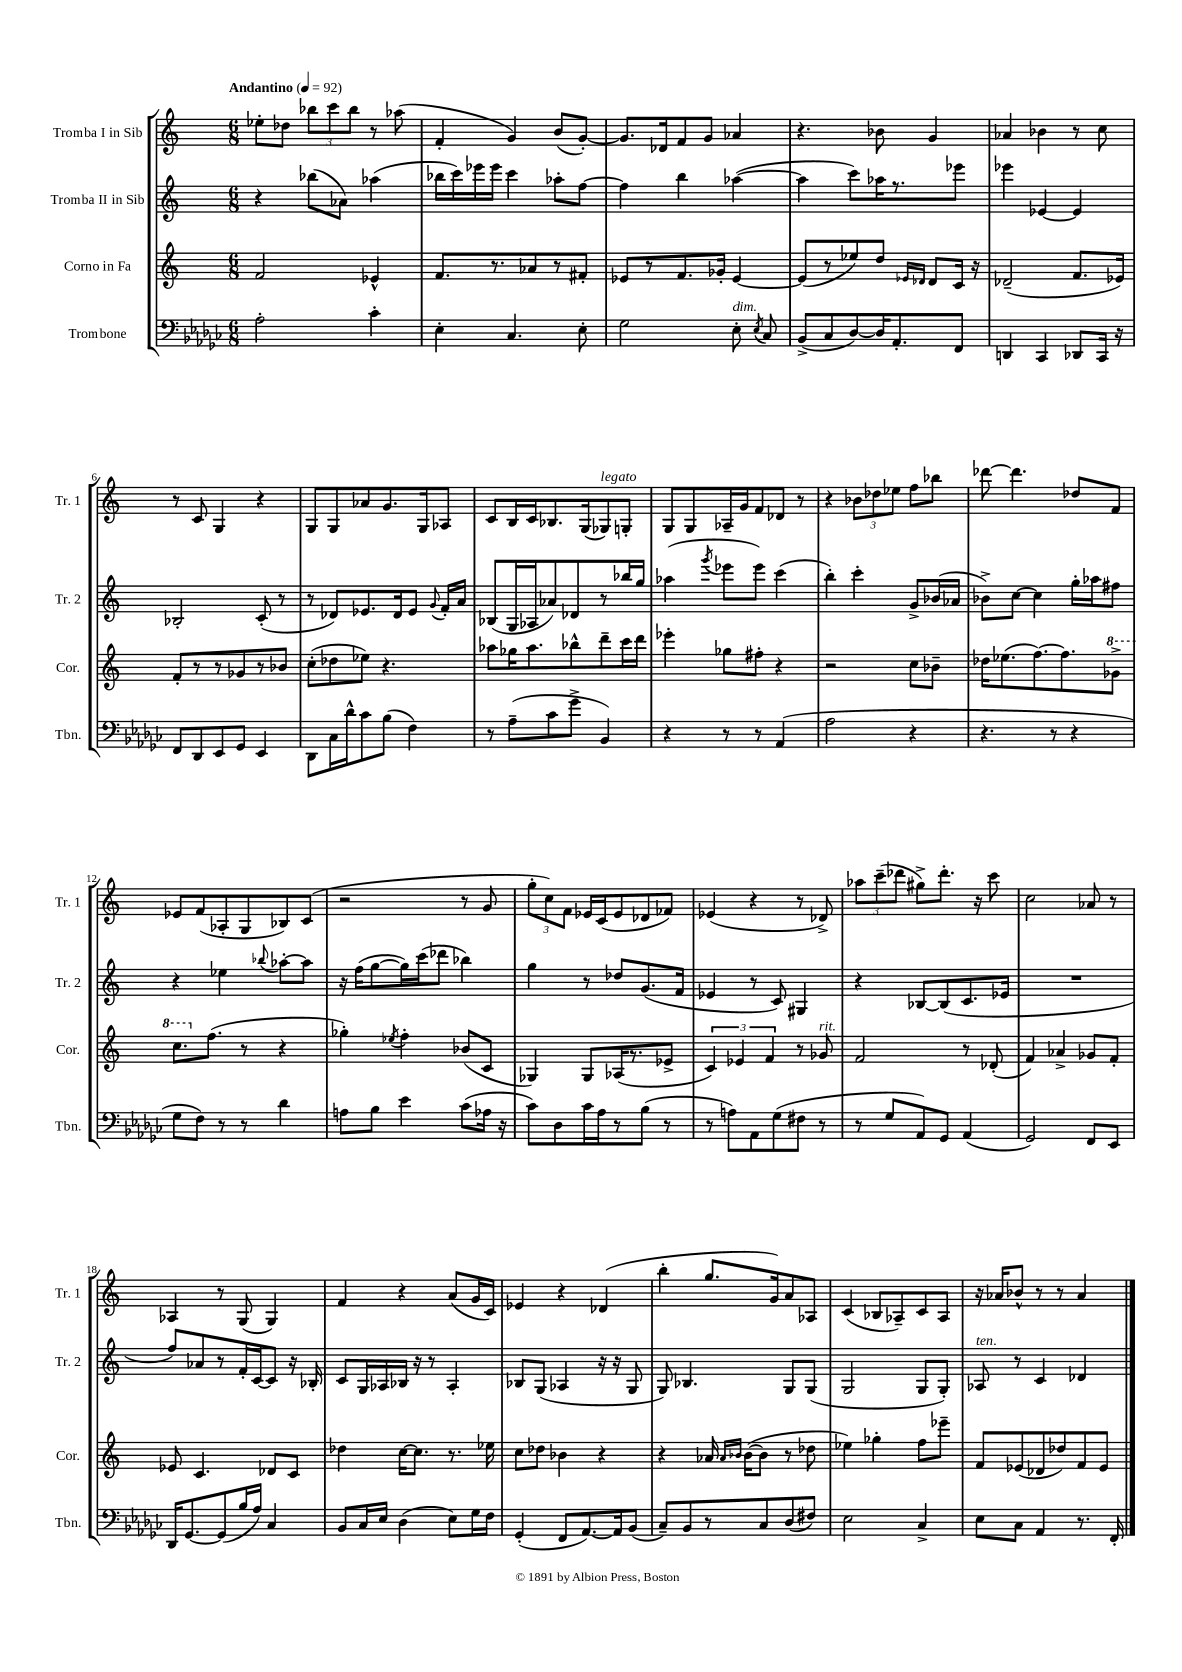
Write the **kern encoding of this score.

**kern	**kern	**kern	**kern
*part4	*part3	*part2	*part1
*staff4	*staff3	*staff2	*staff1
*I"Trombone	*I"Corno in Fa	*I"Tromba II in Sib	*I"Tromba I in Sib
*I'Tbn.	*I'Cor.	*I'Tr. 2	*I'Tr. 1
*clefF4	*clefG2	*clefG2	*clefG2
*k[b-e-a-d-g-c-]	*k[]	*k[]	*k[]
*M6/8	*M6/8	*M6/8	*M6/8
*MM92	*MM92	*MM92	*MM92
=1	=1	=1	=1
!	!	!	!LO:TX:a:B:t=Andantino
2A-'\	2f/	4r	8ee-X'\L
.	.	.	8dd-X\J
.	.	(8bb-X\L	12bb-X\L
.	.	.	12ccc\
.	.	8a-X\J)	.
.	.	.	12bb-\J
4c-'\	4e-X^^/	(4aa-X\	8r
.	.	.	(8aa-X\
=2	=2	=2	=2
4E-'\	8.f/L	16bb-X\LL	4f'/
.	.	16ccc\)	.
.	.	16eee-X\	.
.	8.r	16eee-\JJ	.
4.C-/	.	4ccc\	4g/)
.	8a-X/	.	.
.	8r	8aa-X'\L	(8b/L
8E-'\	8f#X'/J	[8ff\J	[8g'/J)
=3	=3	=3	=3
2G-\	8e-X/L	4ff\]	8.g/L]
.	8r	.	.
.	.	.	16d-X/k
.	8.f/	4bb\	8f/
.	.	.	8g/J
.	16g-X'/Jk	.	.
!LO:TX:a:i:t=dim.	!	!	!
8E-'\	[4e-/	([4aa-X\	4a-X/
8qE-/	.	.	.
8C-/	.	.	.
=4	=4	=4	=4
(8BB-^/L	(8e-/L]	4aa-\]	4.r
8C-/	8r	.	.
[8D-/)	8ee-X/)	8ccc\L)	.
16D-/K]	8dd/J	16aa-X\K	8b-X\
8.AA-'/	.	8.r	.
.	16qqe-X/LL	.	.
.	16qqd-X/JJ	.	.
.	8d-/L	.	4g/
8FF/J	16c/Jk	8eee-X\J	.
.	16r	.	.
=5	=5	=5	=5
4DDn/	(2d-X~/	4eee-X\	4a-X/
4CC-/	.	[4e-X/	4b-X\
8DD-X/L	8.f/L	4e-/]	8r
16CC-/Jk	.	.	8cc\
16r	16e-X/Jk)	.	.
!!LO:LB:g=z
=6	=6	=6	=6
8FF/L	8f'/L	2B-X'/	8r
8DD-/	8r	.	8c/
8EE-/	8r	.	4G/
8GG-/J	8g-X/	.	.
4EE-/	8r	(8c'/	4r
.	8b-X/J	8r	.
=7	=7	=7	=7
8DD-\L	(8cc'\L	8r	8G/L
16C-\L	8dd-X\	8d-X/L)	8G/
16d-^^\J	.	.	.
8c-\	8ee-X\J)	8.e-X/	8a-X/
(8B-\J	4.r	.	8.g/
.	.	16d-/k	.
4F\)	.	8e-/J	.
.	.	.	16G/k
.	.	8qqg/	.
.	.	16f'/LL	8A-X/J
.	.	16a/JJ	.
=8	=8	=8	=8
8r	8aa-X\L	(8B-X/L	8c/L
(8A-~\L	16gg-X\K	16G/L	16B/L
.	8.aa-\	16A-X/J	16c/J
8c-\	.	8a-X/)	8.B-X/
8g-^\J	8bb-X^^\	8d-X/	.
.	.	.	(16G/k
!	!	!	!LO:TX:a:i:t=legato
4BB-/)	8ddd~\	8r	8G-X/)
.	16ccc\L	16bb-X/L	8Gn'/J
.	16ddd\JJ	16gg/JJ	.
=9	=9	=9	=9
4r	4eee-X'\	(4aa-X\	8G/L
.	.	.	8G/
.	.	8qggg/	.
8r	8gg-X\L	8eee-X\L	16A-X~/L
.	.	.	16g/J
8r	8ff#X'\J	8eee-\J)	8f/
(4AA-/	4r	(4ccc\	8d-X/J
.	.	.	8r
=10	=10	=10	=10
2A-\	2r	4bb'\)	4r
.	.	4ccc'\	12b-X\L
.	.	.	12dd-X\
.	.	.	12ee-X\J
4r	8cc\L	8g^/L	8ff\L
.	8b-X~\J	(16b-X/L	8bb-X\J
.	.	16a-X/JJ	.
=11	=11	=11	=11
4.r	16dd-X\KL	8b-X^\L)	[8ddd-X\
.	(8.ee-X\	.	.
.	.	[8cc\J	4.ddd-\]
.	[8.ff\)	4cc\]	.
8r	.	.	.
.	8.ff\]	.	.
4r	.	16gg'\LL	8dd-X/L
.	.	16aa-X\J	.
*	*8va	*	*
.	8gg-X^\J	8ff#X\J	8f/J
!!LO:LB:g=z
=12	=12	=12	=12
8G-\L	8.ccc\L	4r	8e-X/L
8F\J)	.	.	(8f/
*	*X8va	*	*
.	(8.ff\J	.	.
8r	.	4ee-X\	8A-X'/
8r	8r	.	8G/
.	.	8qqbb-X/	.
4d-\	4r	[8aa-X'\L	8B-X/)
.	.	8aa-\J]	(8c/J
=13	=13	=13	=13
8An\L	4gg-X'\)	16r	2r
.	.	(16ff\KL	.
8B-\J	.	[8gg\	.
.	8qee-X/	.	.
4e-\	4ff'\	16gg\L])	.
.	.	(16ccc\J	.
.	.	8ddd-X\J	.
(8c-\L	(8b-X/L	4bb-X\)	8r
16A-X\Jk	8c/J	.	8g/
16r	.	.	.
=14	=14	=14	=14
8c-\L)	4G-X/)	4gg\	12gg'\L
.	.	.	12cc\)
8D-\	.	.	.
.	.	.	12f\J
16c-\L	8G-/L	8r	16e-X/LL
16A-\J	.	.	(16c/J
8r	(16A-X/K	8dd-X/L	8e-/
.	8.r	.	.
(8B-\J	.	(8.g/	8d-X/
8r	8e-X^/J	.	8f-X/J)
.	.	16f/Jk	.
=15	=15	=15	=15
8r	6c/)	4e-X/	(4e-X/
8An\L)	.	.	.
.	6e-X/	.	.
8AA-\	.	8r	4r
.	6f/	.	.
(8G-\	.	8c/)	.
8F#X\J	8r	4G#X/	8r
!	!LO:TX:a:i:t=rit.	!	!
8r	8g-X/	.	8d-X^/)
=16	=16	=16	=16
8r	2f/	4r	12aa-X\L
.	.	.	(12ccc~\
8G-/L	.	.	.
.	.	.	12ddd-X\J
8AA-/)	.	[8B-X/L	8gg#X^\L)
8GG-/J	.	(8B-/]	8.ddd-'\J
(4AA-/	8r	8.c/	.
.	.	.	16r
.	(8d-X'/	.	8ccc\
.	.	16e-X/Jk	.
=17	=17	=17	=17
2GG-/)	4f/)	2.r	2cc\
.	4a-X^/	.	.
8FF/L	8g-X/L	.	8a-X/
8EE-/J	8f'/J	.	8r
!!LO:LB:g=z
=18	=18	=18	=18
16DD-/KL	8e-X/	8ff/L)	4A-X/
[8.GG-/	.	.	.
.	4.c/	8a-X/	.
(8GG-/]	.	8r	8r
16B-/L	.	16f'/L	(8G/
16A-/JJ)	.	[16c/J	.
4C-/	8d-X/L	8c/J]	4G/)
.	8c/J	16r	.
.	.	16B-X'/	.
=19	=19	=19	=19
8BB-/L	4dd-X\	8c/L	4f/
16C-/L	.	16G/L	.
16E-/JJ	.	16A-X/	.
(4D-\	[16cc\KL	16B-X/JJ	4r
.	8.cc\J]	16r	.
.	.	8r	.
8E-\L)	8.r	4A-'/	(8a/L
16G-\L	.	.	16g/L
16F\JJ	16ee-X\	.	16c/JJ)
=20	=20	=20	=20
(4GG-'/	8cc\L	8B-X/L	4e-X/
.	8dd-X\J	(8G/J	.
8FF/L	4b-X\	4A-X/	4r
[8.AA-/)	.	.	.
.	4r	16r	(4d-X/
16AA-/k]	.	16r	.
(8BB-/J	.	8G/	.
=21	=21	=21	=21
8C-~/L)	4r	8G/)	4bb'\
8BB-/	.	4.B-X/	.
8r	16a-X/	.	8.gg/L
.	16qqa-/LL	.	.
.	16qqb-X/JJ	.	.
.	([16b-\KL	.	.
8C-/	8b-\J]	.	.
.	.	.	16g/k)
(8D-/	8r	8G/L	8a/
8F#X/J)	8dd-X\	(8G/J	8A-X/J
=22	=22	=22	=22
2E-\	4ee-X\)	2G/	(4c/
.	4gg-X'\	.	8B-X/L
.	.	.	8A-X~/)
4C-^/	8ff\L	8G/L	8c/
.	8eee-X~\J	8G'/J)	8A-/J
=23	=23	=23	=23
!	!	!LO:TX:a:i:t=ten.	!
8E-\L	8f/L	8A-X/	16r
.	.	.	16a-X/KL
8C-\J	(8e-X/	8r	8b-X^^/J
4AA-/	8d-X/	4c/	8r
.	8dd-X/)	.	8r
8.r	8f/	4d-X/	4a-/
.	8e-/J	.	.
16FF'/	.	.	.
==	==	==	==
*-	*-	*-	*-
